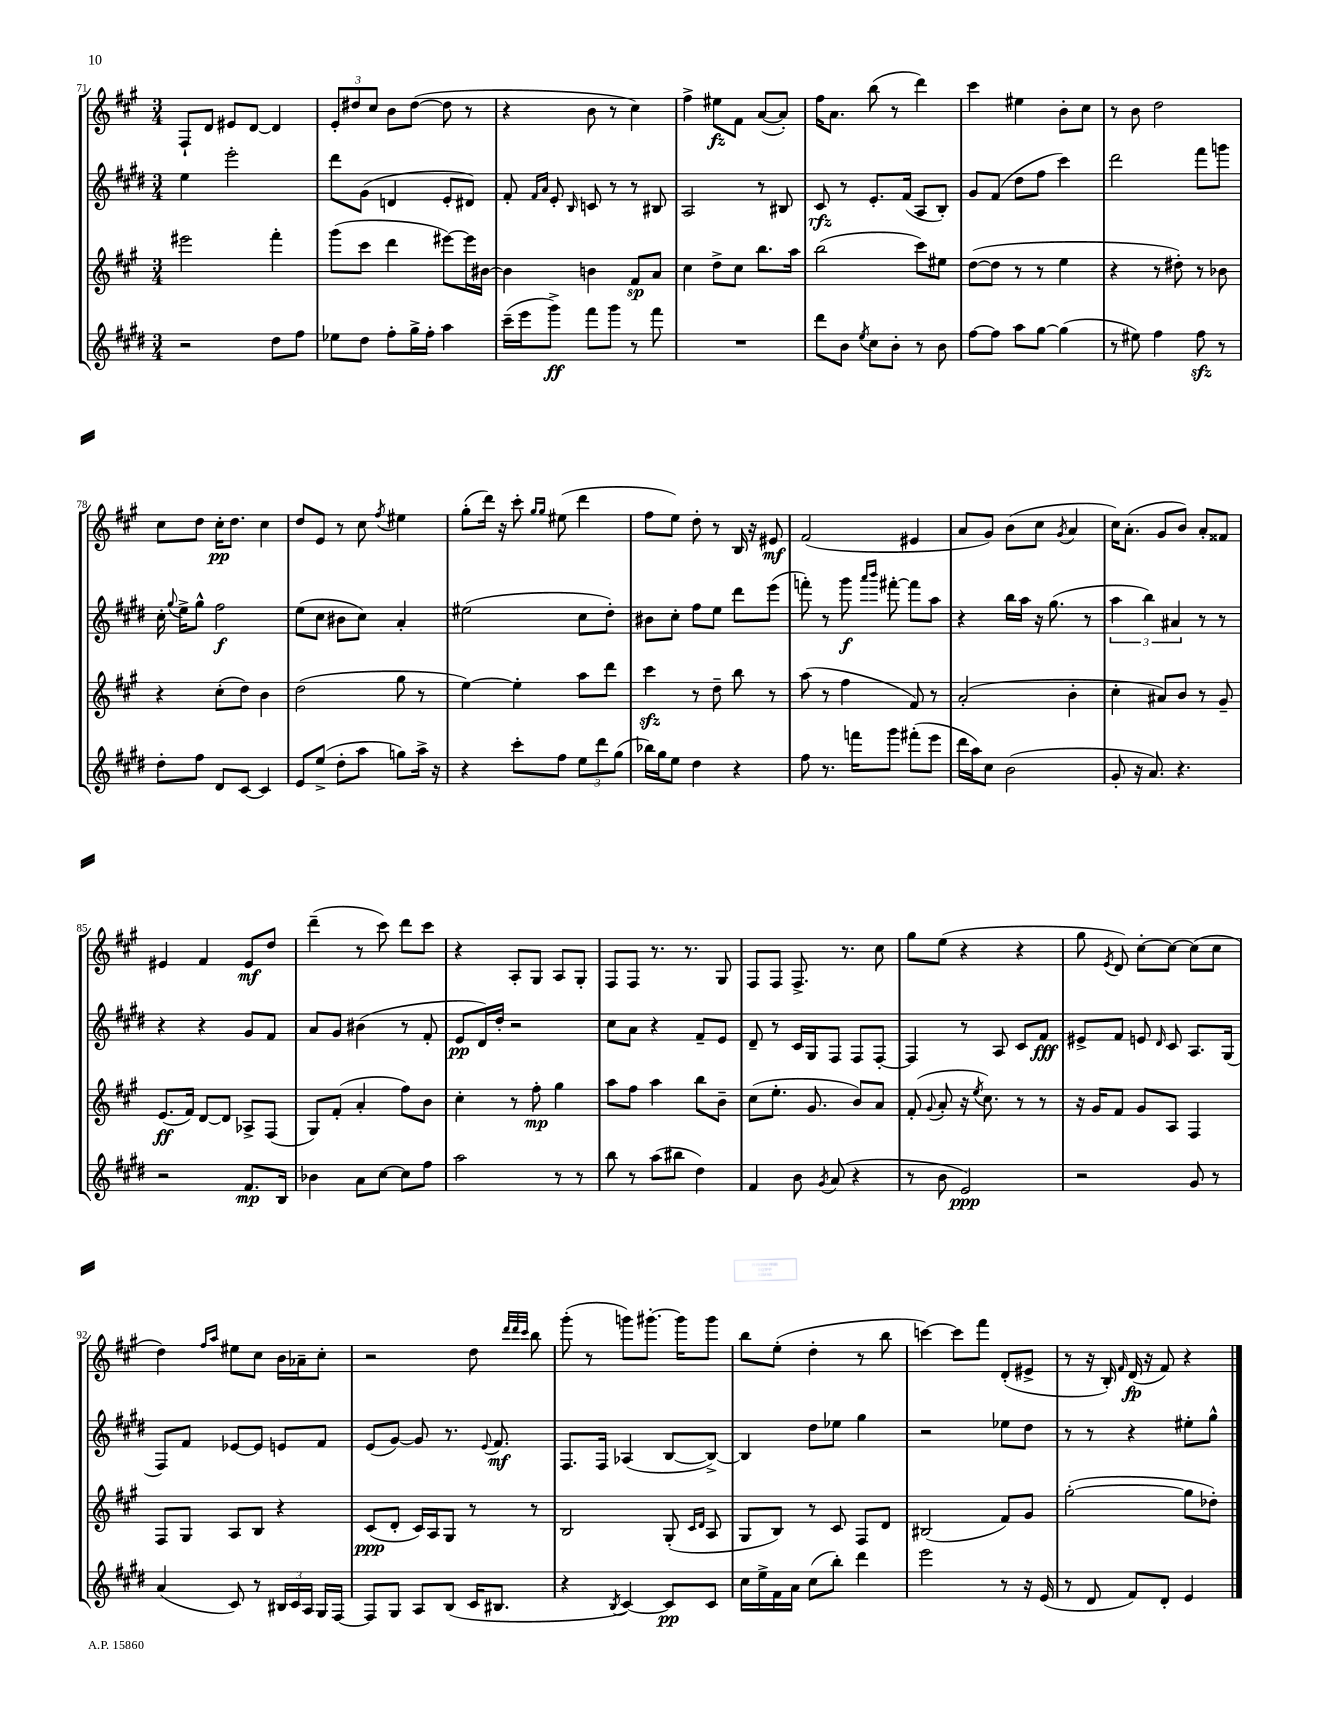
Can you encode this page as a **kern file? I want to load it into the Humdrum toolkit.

**kern	**kern	**kern	**kern
*staff4	*staff3	*staff2	*staff1
*clefG2	*clefG2	*clefG2	*clefG2
*k[f#c#g#d#]	*k[f#c#g#]	*k[f#c#g#d#]	*k[f#c#g#]
*M3/4	*M3/4	*M3/4	*M3/4
2r	2eee#	4ee	8F#`
.	.	.	8d
.	.	2eee'	8e#
.	.	.	[8d
8dd#	4fff#'	.	4d]
8ff#	.	.	.
=	=	=	=
8ee-	(8ggg#	8ddd#	12e'
.	.	.	12dd#
8dd#	8ccc#	(8g#	.
.	.	.	12cc#
8ff#'	4ddd	4d	8b
16gg#^	.	.	([8dd#
16ff#'	.	.	.
4aa	[8eee#)	8e'	8dd#]
.	16eee#]	8d#)	8r
.	[16b#	.	.
=	=	=	=
(16ccc#~	4b#]	8f#'	4r
16eee	.	.	.
.	.	16qqf#	.
.	.	16qqa	.
8ggg#^)	.	8e'	.
.	.	16qqB	.
8fff#	4b	8c	8b
8ggg#	.	8r	8r
8r	8f#	8r	4cc#)
8fff#	8a	8B#	.
=	=	=	=
2.r	4cc#	2A	4ff#^
.	8dd^	.	8ee#
.	8cc#	.	8f#
.	8.bb	8r	([8a
.	.	8B#	8a'])
.	16aa	.	.
=	=	=	=
8ddd#	(2bb	8c#	16ff#
.	.	.	8.a
8b	.	8r	.
8qee	.	.	.
8cc#	.	8.e'	(8bb
8b'	.	.	8r
.	.	(16f#	.
8r	8ccc#)	8A	4ddd)
8b	8ee#	8B')	.
=	=	=	=
[8ff#	([8dd	8g#	4ccc#
8ff#]	8dd]	(8f#	.
8aa	8r	8dd#	4ee#
[8gg#	8r	8ff#	.
(4gg#]	4ee	4ccc#)	8b'
.	.	.	8cc#
=	=	=	=
8r	4r	2ddd#	8r
8ee#)	.	.	8b
4ff#	8r	.	2dd
.	8dd#')	.	.
8ff#	8r	8fff#	.
8r	8b-	8ggg	.
=	=	=	=
8dd#'	4r	16cc#'	8cc#
.	.	8qqgg#	.
.	.	16ee^	.
8ff#	.	8gg#^^	8dd
8d#	(8cc#'	2ff#	16cc#'
.	.	.	8.dd
[8c#	8dd)	.	.
4c#]	4b	.	4cc#
=	=	=	=
8e	(2dd	(8ee	8dd
(8ee^	.	8cc#	8e
8dd#'	.	8b#	8r
8aa	.	8cc#)	8cc#
.	.	.	8qff#
8gg)	8gg#	4a'	4ee#
16aa^	8r	.	.
16r	.	.	.
=	=	=	=
4r	[4ee)	(2ee#	(8gg#'
.	.	.	16ddd)
.	.	.	16r
8ccc#'	4ee']	.	8ccc#'
.	.	.	16qqgg#
.	.	.	16qqgg#
8ff#	.	.	(8ee#
12ee	8aa	8cc#	4ddd
12ddd#	.	.	.
.	8ddd	8dd#')	.
(12gg#	.	.	.
=	=	=	=
16bb-)	4ccc#	8b#	8ff#
16gg#	.	.	.
8ee	.	8cc#'	8ee)
4dd#	8r	8ff#	8dd'
.	8dd~	8ee	8r
4r	8bb	8ddd#	16B
.	.	.	16r
.	8r	(8eee	8e#
=	=	=	=
8ff#	(8aa	8fff')	(2f#
8.r	8r	8r	.
.	4ff#	8ggg#	.
16fff	.	.	.
.	.	16qqaaa	.
.	.	16qqbbb	.
8ggg#	.	[8fff#'	.
(8fff#'	8f#)	8fff#]	4e#
8eee	8r	8aa	.
=	=	=	=
16ddd#	(2a'	4r	8a
16aa)	.	.	.
8cc#	.	.	8g#)
(2b	.	16bb	(8b
.	.	16aa	.
.	.	16r	8cc#
.	.	(8.gg#	.
.	.	.	8qg#
.	4b'	.	4a
.	.	8r	.
=	=	=	=
8g#'	4cc#'	6aa	16cc#)
.	.	.	(8.a'
16r	.	.	.
.	.	6bb)	.
8.a)	.	.	.
.	8a#)	.	8g#
.	.	6a#	.
4.r	8b	.	8b)
.	8r	8r	8a'
.	8g#~	8r	8f##
=	=	=	=
2r	(8.e	4r	4e#
.	16f#)	.	.
.	[8d	4r	4f#
.	8d]	.	.
8.f#	8A-^	8g#	8e#
.	(8F#	8f#	8dd
16B	.	.	.
=	=	=	=
4b-	8G#)	8a	(4ddd~
.	(8f#'	8g#	.
8a	4a'	(4b#	8r
[8cc#	.	.	8ccc#)
8cc#]	8ff#)	8r	8ddd
8ff#	8b	8f#'	8ccc#
=	=	=	=
2aa	4cc#'	8e	4r
.	.	16d#)	.
.	.	16dd#'	.
.	8r	2r	8A'
.	8ff#'	.	8G#
8r	4gg#	.	8A
8r	.	.	8G#'
=	=	=	=
8bb	8aa	8cc#	8F#
8r	8ff#	8a	8F#
(8aa	4aa	4r	8.r
8bb#	.	.	.
.	.	.	8.r
4dd#)	8bb	8f#~	.
.	8b~	8e	8G#
=	=	=	=
4f#	(8cc#	8d#~	8F#
.	8.ee'	8r	8F#
8b	.	16c#	8.F#^
.	8.g#	16G#	.
8qg#	.	.	.
(8a	.	8F#	.
.	.	.	8.r
4r	8b)	8F#	.
.	8a	[8F#'	8cc#
=	=	=	=
8r	(8f#'	4F#]	8gg#
.	8qqg#	.	.
8b	8a'	.	(8ee
2e)	16r	8r	4r
.	8qee	.	.
.	8.cc#)	.	.
.	.	8A	.
.	8r	8c#	4r
.	8r	8f#	.
=	=	=	=
2r	16r	8e#^	8gg#
.	16g#	.	.
.	.	.	8qe
.	8f#	8f#	8d)
.	8g#	8e	[8cc#'
.	.	16qqd#	.
.	8A	8c#	8cc#_
8g#	4F#	8.A	(8cc#]
8r	.	.	8cc#
.	.	(16G#	.
=	=	=	=
(4a	8F#	8F#)	4dd)
.	8G#	8f#	.
.	.	.	16qqff#
.	.	.	16qqaa
8c#)	8A	[8e-	8ee#
8r	8B	8e-]	8cc#
24B#	4r	8e	16b
24c#	.	.	.
.	.	.	16a-~
24A	.	.	.
16G#	.	8f#	8cc#'
[16F#	.	.	.
=	=	=	=
8F#]	(8c#	(8e	2r
8G#	8d'	[8g#)	.
8A	16c#)	8g#]	.
.	16A	.	.
(8B	8G#	8.r	.
16c#	8r	.	8dd
.	.	8qqe	.
8.B#	.	8.f#	.
.	.	.	32qqddd
.	.	.	32qqddd
.	.	.	32qqccc#
.	8r	.	8bb
=	=	=	=
4r	2B	8.F#	(8ggg#'
.	.	.	8r
.	.	16F#	.
8qB	.	.	.
[4c#)	.	(4A-	8ggg)
.	.	.	[8.ggg#'
8c#]	(8G#'	[8B	.
.	.	.	16ggg#]
.	16qqc#	.	.
.	16qqd	.	.
8c#	8A	8B^_)	8ggg#
=	=	=	=
16cc#	8G#	4B]	8bb
16ee^	.	.	.
16f#	8B)	.	(8ee'
16a	.	.	.
(8cc#	8r	8dd#	4dd'
8bb')	8c#	8ee-	.
4ddd#	8F#	4gg#	8r
.	8d	.	8bb
=	=	=	=
2eee	(2B#	2r	[4ccc)
.	.	.	8ccc]
.	.	.	8fff#
8r	8f#)	8ee-	(8d'
16r	8g#	8dd#	8e#^
(16e	.	.	.
=	=	=	=
8r	([2gg#'	8r	8r
8d#	.	8r	16r
.	.	.	16B')
.	.	.	16qqf#
8f#)	.	4r	(16d
.	.	.	16r
8d#'	.	.	8f#)
4e	8gg#]	8ee#'	4r
.	8dd-')	8gg#^^	.
==	==	==	==
*-	*-	*-	*-
